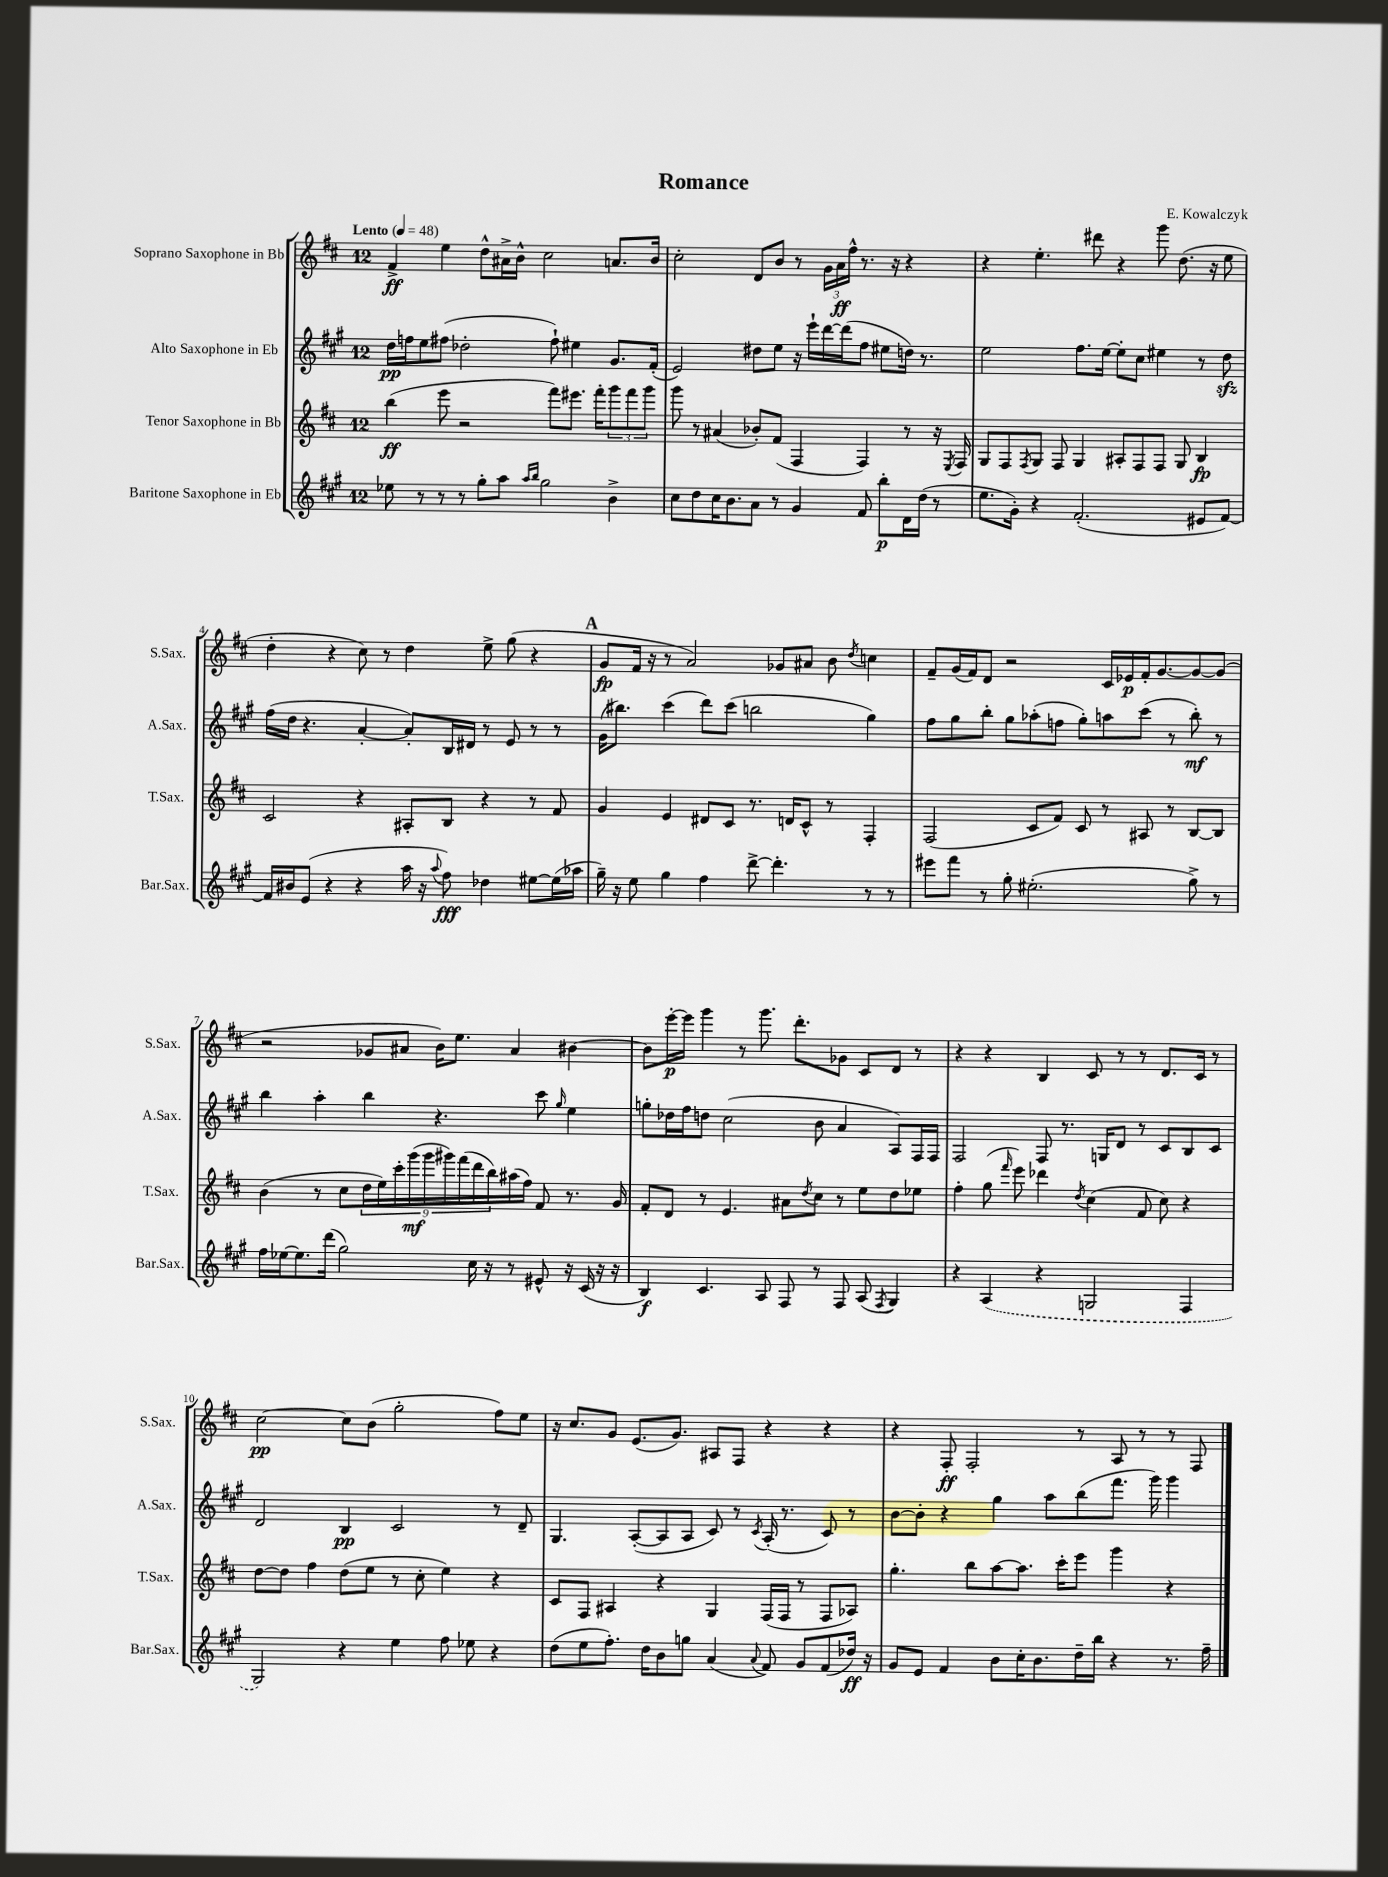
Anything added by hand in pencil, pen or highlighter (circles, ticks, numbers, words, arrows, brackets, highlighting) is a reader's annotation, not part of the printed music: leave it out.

**kern	**dynam	**kern	**dynam	**kern	**dynam	**kern	**dynam
*part4	*part4	*part3	*part3	*part2	*part2	*part1	*part1
*staff4	*staff4	*staff3	*staff3	*staff2	*staff2	*staff1	*staff1
*I"Baritone Saxophone in Eb	*	*I"Tenor Saxophone in Bb	*	*I"Alto Saxophone in Eb	*	*I"Soprano Saxophone in Bb	*
*I'Bar.Sax.	*	*I'T.Sax.	*	*I'A.Sax.	*	*I'S.Sax.	*
*clefG2	*	*clefG2	*	*clefG2	*	*clefG2	*
*k[f#c#g#]	*	*k[f#c#]	*	*k[f#c#g#]	*	*k[f#c#]	*
*M12/8	*	*M12/8	*	*M12/8	*	*M12/8	*
*MM48	*	*MM48	*	*MM48	*	*MM48	*
=1	=1	=1	=1	=1	=1	=1	=1
!	!	!	!	!	!	!LO:TX:a:B:t=Lento	!
8ee-X\	.	(4bb\	ff	16dd\LL	pp	4f#^/	ff
.	.	.	.	16ffn\J	.	.	.
8r	.	.	.	8ee\	.	.	.
8r	.	8eee\	.	(8ff#X\J	.	4ee\	.
8r	.	2r	.	2dd-X'\	.	.	.
8gg#'\L	.	.	.	.	.	8dd^^\L	.
8aa\J	.	.	.	.	.	16a#X^\L	.
.	.	.	.	.	.	16b^^\JJ	.
16qqaa/LL	.	.	.	.	.	.	.
16qqbb/JJ	.	.	.	.	.	.	.
2gg#\	.	.	.	.	.	2cc#\	.
.	.	8fff#\L)	.	8ff#`\)	.	.	.
.	.	8.eee#X\J	.	4ee#X\	.	.	.
.	.	16fff#'\KL	.	.	.	.	.
4b^\	.	12ggg\	.	8.g#/L	.	8.an/L	.
.	.	12fff#\	.	.	.	.	.
.	.	12ggg\J	.	.	.	.	.
.	.	.	.	(16f#'/Jk	.	16b/Jk	.
=2	=2	=2	=2	=2	=2	=2	=2
8cc#\L	.	8ggg\	.	2e/)	.	2cc#'\	.
8dd\	.	8r	.	.	.	.	.
16cc#\K	.	(4a#X/	.	.	.	.	.
8.b\	.	.	.	.	.	.	.
8a\J	.	8b-X'/L)	.	8dd#X\L	.	8d/L	.
8r	.	(8f#/J	.	8ee\J	.	8b/J	.
4g#/	.	4F#/	.	16r	.	8r	.
.	.	.	.	16eee`\LL	.	.	.
.	.	.	.	[16ddd\	.	24g\LL	.
.	.	.	.	.	.	24a\	ff
.	.	.	.	(16ddd\J]	.	.	.
.	.	.	.	.	.	24ff#^^\JJ	.
8f#/	.	4F#/)	.	8ff#\J	.	8.r	.
8bb'\L	p	.	.	8ee#X\L	.	.	.
.	.	.	.	.	.	16r	.
16d\L	.	8r	.	16ddn\Jk)	.	4r	.
(16dd\JJ	.	.	.	8.r	.	.	.
8r	.	16r	.	.	.	.	.
.	.	8qE/	.	.	.	.	.
.	.	16F#/	.	.	.	.	.
=3	=3	=3	=3	=3	=3	=3	=3
8.ee\L	.	8G/L	.	2ee\	.	4r	.
.	.	8F#/	.	.	.	.	.
16g#'\Jk)	.	.	.	.	.	.	.
.	.	8qF#/	.	.	.	.	.
4r	.	8G/J	.	.	.	4.ee'\	.
.	.	8F#/	.	.	.	.	.
(2.f#'/	.	4G/	.	8.ff#\L	.	.	.
.	.	.	.	.	.	8ddd#X\	.
.	.	.	.	[16ee\Jk	.	.	.
.	.	8A#X'/L	.	8ee'\L]	.	4r	.
.	.	8F#/	.	8cc#\J	.	.	.
.	.	8F#/J	.	4ee#X\	.	8ggg\	.
.	.	8G/	.	.	.	(8.dd\	.
8e#X/L	.	4B/	fp	8r	.	.	.
.	.	.	.	.	.	16r	.
[8f#/J)	.	.	.	8ddzz\	.	8ee\	.
!!LO:LB:g=z
=4	=4	=4	=4	=4	=4	=4	=4
16f#/LL]	.	2c#/	.	(16ff#\LL	.	4dd'\	.
16b#X/J	.	.	.	16dd\JJ	.	.	.
(8e/J	.	.	.	4.r	.	.	.
4r	.	.	.	.	.	4r	.
4r	.	4r	.	[4a'/	.	8cc#\)	.
.	.	.	.	.	.	8r	.
16aa\	.	8A#X'/L	.	8a'/L])	.	4dd\	.
16r	.	.	.	.	.	.	.
8qqaa/	.	.	.	.	.	.	.
8ff#\)	fff	8B/J	.	16B/L	.	.	.
.	.	.	.	16d#X/JJ	.	.	.
4dd-X\	.	4r	.	8r	.	8ee^\	.
.	.	.	.	8e/	.	(8gg\	.
[8ee#X\L	.	8r	.	8r	.	4r	.
(16ee#\L]	.	8f#/	.	8r	.	.	.
16aa-X\JJ	.	.	.	.	.	.	.
!!LO:REH:place=s1:t=A
=5	=5	=5	=5	=5	=5	=5	=5
16gg#~\)	.	4g/	.	(16g#\KL	.	8g/L	fp
16r	.	.	.	8.bb#X\J)	.	.	.
8ee\	.	.	.	.	.	16f#/Jk	.
.	.	.	.	.	.	16r	.
4gg#\	.	4e/	.	(4ccc#\	.	8r	.
.	.	.	.	.	.	2a/)	.
4ff#\	.	8d#X/L	.	8ddd\L)	.	.	.
.	.	8c#/J	.	(8ccc#\J	.	.	.
[8ddd^\	.	8.r	.	2bbn\	.	.	.
4.ddd'\]	.	.	.	.	.	8g-X/L	.
.	.	16dn/KL	.	.	.	.	.
.	.	8c#^^/J	.	.	.	8a#X/J	.
.	.	8r	.	.	.	8b\	.
.	.	.	.	.	.	8qdd/	.
8r	.	4F#'/	.	4gg#\)	.	4ccn\	.
8r	.	.	.	.	.	.	.
=6	=6	=6	=6	=6	=6	=6	=6
8eee#X\L	.	(2F#/	.	8ff#\L	.	8f#~/L	.
8fff#\J	.	.	.	8gg#\	.	(16g/L	.
.	.	.	.	.	.	16f#/J)	.
8r	.	.	.	8bb'\J	.	8d/J	.
8gg#'\	.	.	.	8gg#\L	.	2r	.
(2.ee#X'\	.	8c#/L	.	(8aa-X'\	.	.	.
.	.	8f#/J)	.	8ffn\J	.	.	.
.	.	8c#/	.	8gg#'\L)	.	.	.
.	.	8r	.	8aan\	.	16c#/LL	.
.	.	.	.	.	.	16e-X/	p
.	.	8A#X/	.	(8ccc#\J	.	16f#'/J	.
.	.	.	.	.	.	[8.g/	.
.	.	8r	.	8r	.	.	.
8gg#^\)	.	[8B/L	.	8bb'\)	mf	8g/_	.
8r	.	8B/J]	.	8r	.	(8g/J]	.
!!LO:LB:g=z
=7	=7	=7	=7	=7	=7	=7	=7
16ff#\LL	.	(4b\	.	4bb\	.	2r	.
[16ee-X\J	.	.	.	.	.	.	.
8.ee-\]	.	.	.	.	.	.	.
.	.	8r	.	4aa'\	.	.	.
(16ddd\Jk	.	.	.	.	.	.	.
2gg#\)	.	8cc#\L	.	.	.	.	.
.	.	18dd\L	.	4bb\	.	8g-X/L	.
.	.	18ee\)	.	.	.	.	.
.	.	18ccc#'\	.	.	.	.	.
.	.	.	.	.	.	8a#X/J	.
.	.	(18ggg\	mf	.	.	.	.
.	.	18ggg\	.	.	.	.	.
.	.	.	.	4.r	.	16b\KL)	.
.	.	18ggg#X\)	.	.	.	.	.
.	.	.	.	.	.	8.ee\J	.
.	.	(18fff#\	.	.	.	.	.
16cc#\	.	.	.	.	.	.	.
.	.	18ddd\	.	.	.	.	.
16r	.	.	.	.	.	.	.
.	.	18bb\)	.	.	.	.	.
8r	.	(16aa#X\	.	.	.	4a#/	.
.	.	16ff#\JJ)	.	.	.	.	.
8e#X^^/	.	8f#/	.	8ccc#\	.	.	.
.	.	.	.	16qqgg#/	.	.	.
16r	.	8.r	.	4ee\	.	[4b#X\	.
(16c#/	.	.	.	.	.	.	.
16r	.	.	.	.	.	.	.
16r	.	16g/	.	.	.	.	.
=8	=8	=8	=8	=8	=8	=8	=8
4B/)	f	8f#'/L	.	8ggn'\L	.	8b#\L]	.
.	.	8d/J	.	16dd-X\L	.	[16eee'\L	p
.	.	.	.	16ff#\J	.	16eee\JJ]	.
4.c#/	.	8r	.	8ddn\J	.	4ggg\	.
.	.	4.e/	.	(2cc#\	.	.	.
.	.	.	.	.	.	8r	.
8A/	.	.	.	.	.	8.ggg\	.
8F#/	.	8a#X\L	.	.	.	.	.
.	.	.	.	.	.	8.ddd'\L	.
.	.	8qdd/	.	.	.	.	.
8r	.	8cc#\J	.	8b\	.	.	.
8F#/	.	8r	.	4a/	.	8g-X\J	.
(8A/	.	8ee\L	.	.	.	8c#/L	.
8qF#/	.	.	.	.	.	.	.
4G#/)	.	8dd\	.	8A/L)	.	8d/J	.
.	.	8ee-X\J	.	16F#/L	.	8r	.
.	.	.	.	16F#/JJ	.	.	.
=9	=9	=9	=9	=9	=9	=9	=9
4r	.	4ff#'\	.	2F#/	.	4r	.
(4A/	.	(8gg\	.	.	.	4r	.
.	.	16qqfff#/	.	.	.	.	.
.	.	8eee\)	.	.	.	.	.
4r	.	4ddd-X\	.	8F#/	.	4B/	.
.	.	.	.	8.r	.	.	.
.	.	8qdd/	.	.	.	.	.
2Gn/	.	(4cc#\	.	.	.	8c#/	.
.	.	.	.	16Gn/KL	.	.	.
.	.	.	.	8d/J	.	8r	.
.	.	8f#/	.	8r	.	8r	.
.	.	8cc#\)	.	8c#/L	.	8.d/L	.
4F#/	.	4r	.	8B/	.	.	.
.	.	.	.	.	.	16c#/Jk	.
.	.	.	.	8c#/J	.	8r	.
!!LO:LB:g=z
=10	=10	=10	=10	=10	=10	=10	=10
2G#/)	.	[8dd\L	.	2d/	.	[2cc#\	pp
.	.	8dd\J]	.	.	.	.	.
.	.	4ff#\	.	.	.	.	.
4r	.	(8dd\L	.	4B/	pp	8cc#\L]	.
.	.	8ee\J	.	.	.	(8b\J	.
4ee\	.	8r	.	2c#/	.	2gg'\	.
.	.	8cc#'\	.	.	.	.	.
8ff#\	.	4ee\)	.	.	.	.	.
8ee-X\	.	.	.	.	.	.	.
4r	.	4r	.	8r	.	8ff#\L)	.
.	.	.	.	8d~/	.	8ee\J	.
=11	=11	=11	=11	=11	=11	=11	=11
(8dd\L	.	8c#/L	.	4.G#/	.	16r	.
.	.	.	.	.	.	8.cc#/L	.
8ee\	.	8F#/J	.	.	.	.	.
8.ff#'\J)	.	4A#X/	.	.	.	8g/J	.
.	.	.	.	([8A'/L	.	(8.e/L	.
16dd\KL	.	.	.	.	.	.	.
8b\	.	4r	.	8A/]	.	.	.
.	.	.	.	.	.	8.g/J)	.
8ggn\J	.	.	.	8A/J	.	.	.
(4a/	.	4G/	.	8c#/)	.	8A#X/L	.
.	.	.	.	8r	.	8F#/J	.
8qqa/	.	.	.	8qc#/	.	.	.
8f#/)	.	(16F#/LL	.	(16A'/	.	4r	.
.	.	16F#/JJ	.	8.r	.	.	.
8g#/L	.	8r	.	.	.	.	.
(8f#/	.	8F#/L	.	8c#/)	.	4r	.
16dd-X/Jk)	ff	8A-X/J)	.	8r	.	.	.
16r	.	.	.	.	.	.	.
=12	=12	=12	=12	=12	=12	=12	=12
8g#/L	.	4.gg'\	.	[8b\L	.	4r	.
8e/J	.	.	.	8b'\J]	.	.	.
4f#/	.	.	.	4r	.	8F#'/	ff
.	.	8bb\L	.	.	.	2F#'/	.
8b\L	.	[8aa\	.	4gg#\	.	.	.
16cc#'\K	.	8.aa\J]	.	.	.	.	.
8.b\	.	.	.	.	.	.	.
.	.	.	.	8aa\L	.	.	.
.	.	16ccc#'\KL	.	.	.	.	.
16dd~\L	.	8eee\J	.	(8bb\	.	8r	.
16bb\JJ	.	.	.	.	.	.	.
4r	.	4ggg\	.	8.fff#\J	.	8A/	.
.	.	.	.	.	.	8r	.
.	.	.	.	16ggg#\)	.	.	.
8.r	.	4r	.	4ggg#\	.	8r	.
.	.	.	.	.	.	8F#/	.
16ff#~\	.	.	.	.	.	.	.
==	==	==	==	==	==	==	==
*-	*-	*-	*-	*-	*-	*-	*-
